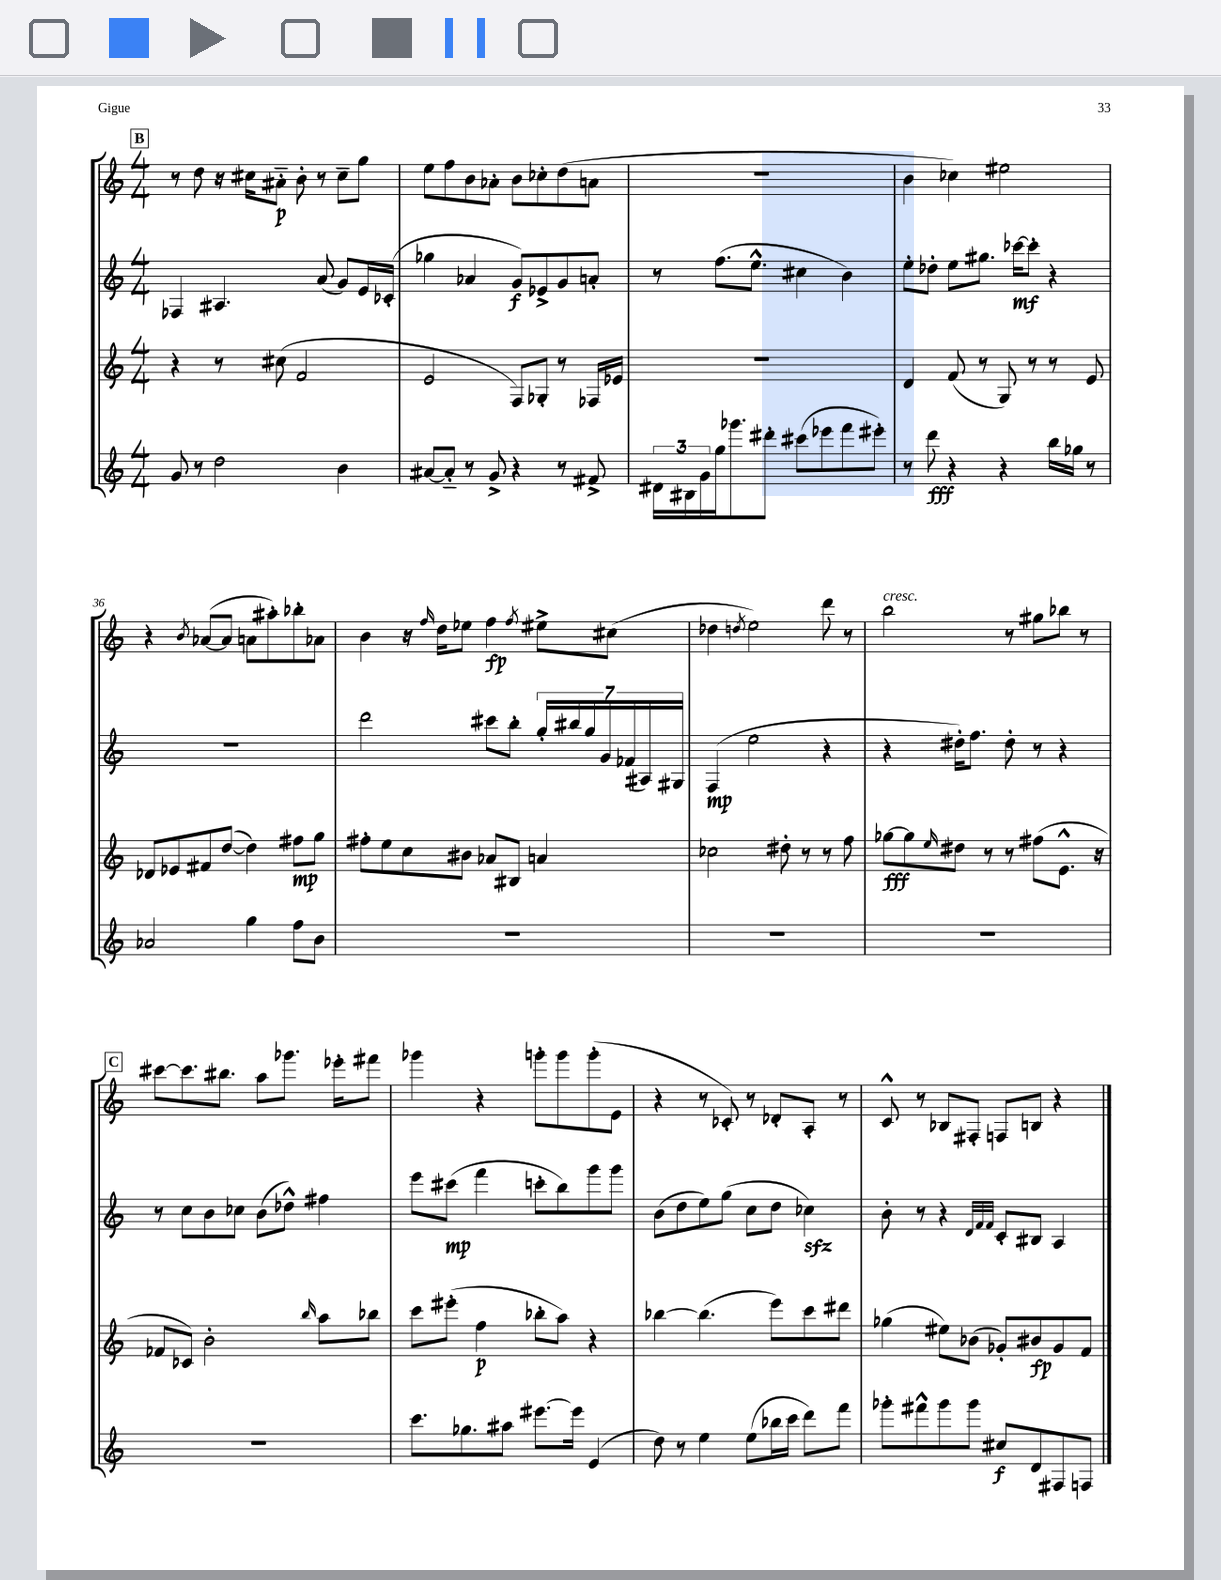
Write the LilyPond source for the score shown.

<<
\new StaffGroup <<
\new Staff = "s0" {
    \clef treble \key c \major \numericTimeSignature \time 4/4
    \mark \markup { \box "B" } r8 d''8 r16 cis''16 ais'8-_\p b'8-. r8 cis''8-- g''8 |
    e''8 f''8 b'8 aes'8-. b'8 ces''8-. d''8( a'8 |
    R1 |
    b'4 ces''4) eis''2 |
    r4 \acciaccatura { b'8 } aes'8~( aes'8 a'8 ais''8-.) bes''8-. aes'8 |
    b'4 r16 \grace { f''16 } d''16 ees''8 f''4\fp \acciaccatura { f''8 } eis''8-> cis''8( |
    des''4 \acciaccatura { d''8 } e''2) d'''8 r8 |
    b''2^\markup { \italic "cresc." } r8 gis''8 bes''8 r8 |
    \mark \markup { \box "C" } cis'''8~ cis'''8. bis''8. a''8 ges'''8. ees'''16-. fis'''8 |
    ges'''4 r4 g'''8-. g'''8 g'''8-.( e'8 |
    r4 r8 ces'8-.) r8 des'8-. a8-. r8 |
    c'8-^ r8 bes8 fis8-. f8 b8 r4 \bar "|." |
}
\new Staff = "s1" {
    \clef treble \key c \major \numericTimeSignature \time 4/4
    \mark \markup { \box "B" } fes4 ais4. a'8( g'8) e'16 ces'16-.( |
    ges''4 aes'4 g'8\f) ees'8-> g'8 a'8-. |
    r8 f''8.( e''8.-^ cis''4 b'4) |
    e''8-. des''8-. e''8 gis''8. ces'''16~\mf ces'''8-. r4 |
    R1 |
    d'''2 cis'''8 b''8-. \tuplet 7/4 { g''16-. bis''16 g''16 g'16 fes'16( ais16) gis16 } |
    f4\mp( e''2 r4 |
    r4 dis''16-.) f''8. dis''8-. r8 r4 |
    \mark \markup { \box "C" } r8 c''8 b'8 ces''8 b'8( des''8-^) fis''4 |
    e'''8 cis'''8\mp( f'''4 c'''8-. b''8) g'''8 g'''8 |
    b'8( d''8 e''8) g''8( c''8 d''8 ces''4\sfz) |
    b'8-. r8 r4 \grace { d'32 f'32 f'32 } c'8-. bis8 a4 \bar "|." |
}
\new Staff = "s2" {
    \clef treble \key c \major \numericTimeSignature \time 4/4
    \mark \markup { \box "B" } r4 r8 cis''8( f'2 |
    e'2 f8) ges8-. r8 fes16 ees'16 |
    R1 |
    d'4 f'8( r8 g8) r8 r8 e'8 |
    des'8 ees'8 fis'8 d''8~( d''4) fis''8\mp g''8 |
    fis''8-. e''8 c''8 bis'8 aes'8 bis8 a'4 |
    ces''2 dis''8-. r8 r8 f''8 |
    ges''8~\fff ges''8 \grace { e''16 } dis''8 r8 r8 fis''8( e'8.-^ r16 |
    \mark \markup { \box "C" } fes'8 ces'8) b'2-. \grace { b''16 } a''8 bes''8 |
    c'''8 eis'''8-.( f''4\p bes''8-. a''8) r4 |
    bes''4~ bes''4.( e'''8) c'''8 dis'''8 |
    ges''4( eis''8) bes'8( ges'8-.) bis'8\fp ges'8 f'8 \bar "|." |
}
\new Staff = "s3" {
    \clef treble \key c \major \numericTimeSignature \time 4/4
    \mark \markup { \box "B" } g'8 r8 d''2 b'4 |
    ais'8~ ais'8-_ r8 g'8-> r4 r8 fis'8-> |
    \tuplet 3/2 { dis'16 bis16 g'16 } g''16 ges'''8. dis'''8-. cis'''8( ees'''8 f'''8 eis'''8-.) |
    r8 d'''8\fff r4 r4 b''16 ges''16 r8 |
    aes'2 g''4 f''8 b'8 |
    R1 |
    R1 |
    R1 |
    \mark \markup { \box "C" } R1 |
    c'''8. ges''8. ais''8 eis'''8.~ eis'''16 e'4( |
    d''8) r8 e''4 e''8( bes''16 c'''16 d'''8) f'''8 |
    ges'''8-. fis'''8-^ ges'''8 ges'''8 cis''8\f d'8 fis8 f8 \bar "|." |
}
>>
>>
\layout { \context { \Score currentBarNumber = #32 } }
